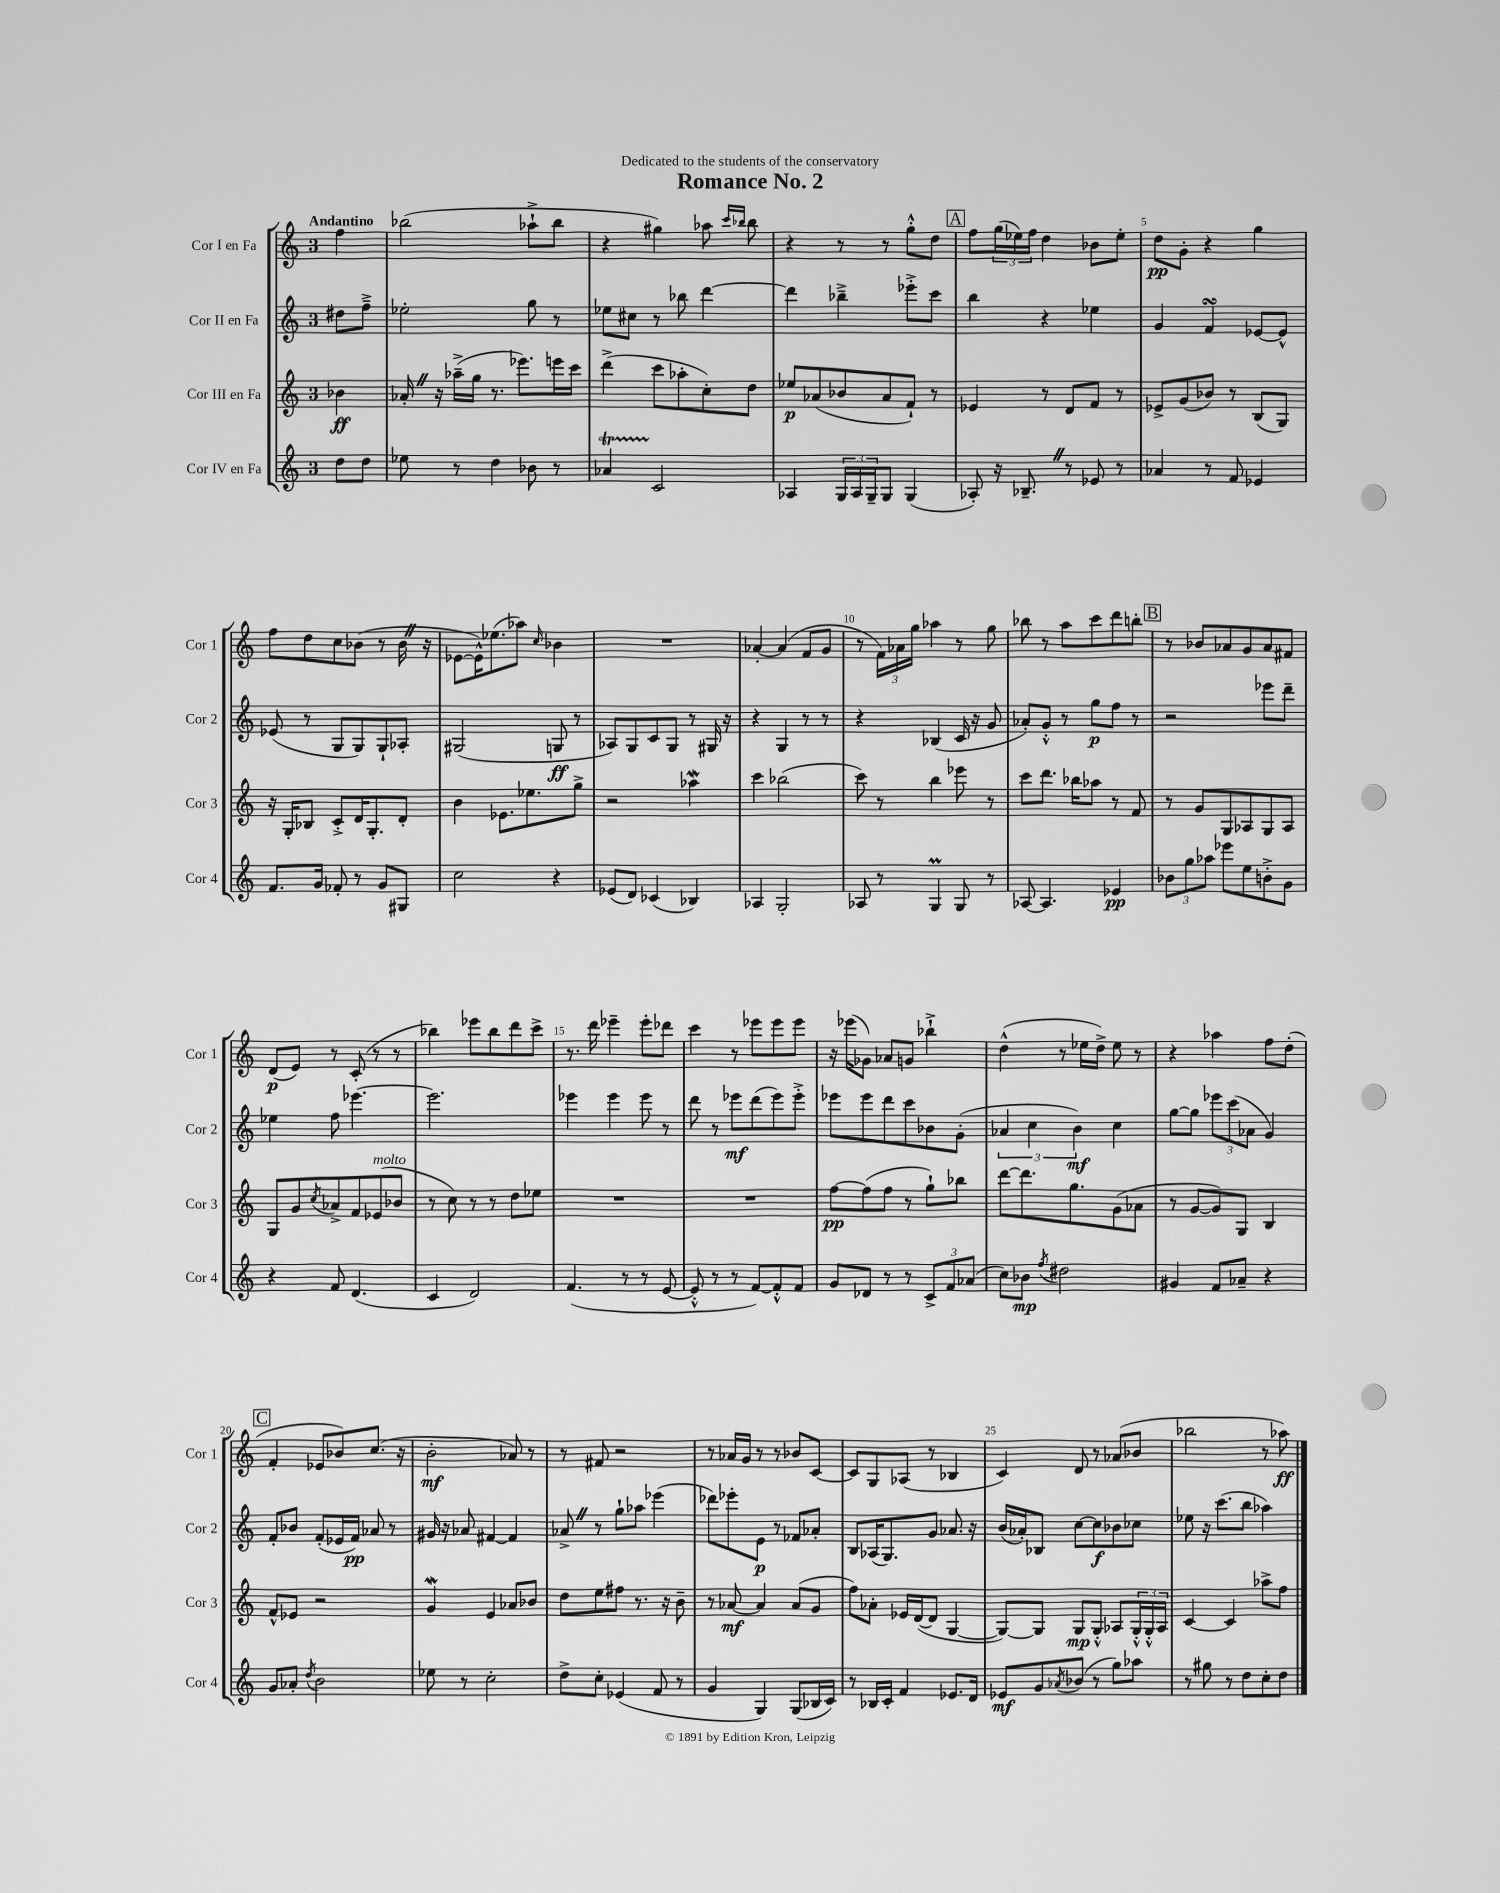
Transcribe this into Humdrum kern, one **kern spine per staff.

**kern	**kern	**kern	**kern
*staff4	*staff3	*staff2	*staff1
*clefG2	*clefG2	*clefG2	*clefG2
*k[]	*k[]	*k[]	*k[]
*M3/4	*M3/4	*M3/4	*M3/4
8dd\L	4b-\	8dd#\L	4ff\
8dd\J	.	8ff~^\J	.
=	=	=	=
8ee-\	16a-'/	2ee-'\	(2bb-\
.	16r	.	.
8r	(16aa-~^\LL	.	.
.	16gg\JJ	.	.
4dd\	8.r	.	.
.	8.eee-\L)	.	.
8b-\	.	8gg\	8aa-`^\L
8r	16eee\L	8r	8bb-\J
.	16ccc\JJ	.	.
=	=	=	=
4a-/	(4ddd^\	8ee-\L	4r
.	.	8cc#\J	.
2c/	8ccc\L	8r	4gg#\)
.	8aa-'\	8bb-\	.
.	8cc'\)	[4ddd\	8aa-\
.	.	.	16qqccc/LL
.	.	.	16qqbb-/JJ
.	8dd\J	.	8bb-\
=	=	=	=
4A-/	8ee-/L	4ddd\]	4r
.	(8a-/	.	.
24G/LL	8b-/	4bb-~^\	8r
24A-/	.	.	.
24G~/J	.	.	.
8G/J	8a-/	.	8r
(4G/	8f`/J)	8eee-'^\L	8gg'^^\L
.	8r	8ccc\J	8dd\J
=	=	=	=
8A-'/)	4e-/	4bb\	8ff\L
16r	.	.	(24gg\L
.	.	.	24ee-\)
8.B-~/	.	.	.
.	.	.	24ff\JJ
.	8r	4r	4dd\
8r	8d/L	.	.
8e-/	8f/J	4ee-\	8b-\L
8r	8r	.	8ee-'\J
=	=	=	=
4a-/	8e-^/L	4g/	8dd\L
.	(8g/	.	8g'\J
8r	8b-/J)	4f/	4r
8f/	8r	.	.
4e-/	(8B/L	[8e-/L	4gg\
.	8G/J)	8e-^^/]J	.
=	=	=	=
8.f/L	16r	(8e-/	8ff\L
.	16G'/LK	.	.
.	8B-/J	8r	8dd\
16g/Jk	.	.	.
8f-'/	8c'^/L	8G/L	8cc\
8r	16d/K	8G/)	(8b-\J
.	8.G'/	.	.
8g/L	.	8G`/	8r
8G#/J	8d'/J	8A-'/J	16b-\
.	.	.	16r
=	=	=	=
2cc\	4b\	(2G#/	[8e-\L
.	.	.	16e-^^\]K)
.	.	.	(8.ee-\
.	8.e-\L	.	.
.	.	.	8aa-\J)
.	8.ee-\	.	.
.	.	.	16qqcc/
4r	.	8G/	4b-\
.	8gg^\J	8r	.
=	=	=	=
(8e-/L	2r	8A-/L)	2.r
8d/J)	.	8G/	.
(4c-/	.	8c/	.
.	.	8G/J	.
4B-/)	4aa-\	8r	.
.	.	16G#/	.
.	.	16r	.
=	=	=	=
4A-/	4ccc\	4r	[4a-'/
2G'/	(2bb-\	4G/	(4a-/]
.	.	8r	8f/L
.	.	8r	8g/J
=	=	=	=
8A-/	8ccc\)	4r	8r
8r	8r	.	24f\LL)
.	.	.	24a-\
.	.	.	24gg\JJ
4G/	4bb\	(4B-/	4aa-\
8G/	8eee-\	16c/	8r
.	.	16r	.
8r	8r	8g/	8gg\
=	=	=	=
[8A-/	8ccc\L	8a-'/L)	8bb-\
4.A-/]	8.ddd\J	8g'^^/J	8r
.	.	8r	8aa\L
.	16bb-\LK	.	.
.	8aa-\J	8gg\L	8ccc\
4e-/	8r	8ff\J	8ddd\
.	8f/	8r	8bb'\J
=	=	=	=
12b-\L	8r	2r	8r
12gg\	.	.	.
.	8g/L	.	8b-/L
12aa-\J	.	.	.
8eee-\L	8G/	.	8a-/
8ee\	8A-/	.	8g/
8b'^\	8G/	8eee-\L	8a-/
8g\J	8A-/J	8ddd~\J	8f#/J
=	=	=	=
4r	8G/L	4ee-\	(8d/L
.	8g/	.	8e/J)
.	8qcc/	.	.
8f/	8a-^/	8ff\	8r
(4.d/	8f/	[4.eee-\	(8c'/
.	(8e-/	.	8r
.	8b-/J	.	8r
=	=	=	=
4c/	8r	2.eee-\]	4bb-\)
.	8cc\)	.	.
2d/)	8r	.	8eee-\L
.	8r	.	8bb-\
.	8dd\L	.	8ddd\
.	8ee-\J	.	8ccc^\J
=	=	=	=
(4.f/	2.r	4eee-\	8.r
.	.	.	16ddd\
.	.	4eee-\	4eee-~\
8r	.	.	.
8r	.	8eee-\	8eee-'\L
[8e/	.	8r	8ddd-\J
=	=	=	=
8e'^^/]	2.r	8ddd\	4ccc\
8r	.	8r	.
8r	.	8eee-\L	8r
[8f/L)	.	(8ddd\	8eee-\L
8f'^^/]	.	8eee-\)	8eee-\
8f/J	.	8eee-'^\J	8eee-\J
=	=	=	=
8g/L	[8ff\L	8eee-\L	16r
.	.	.	(16eee-\LK
8d-/J	(8ff\]	8eee-\	8g-\J)
8r	8ff\J	8ddd\	8a-/L
8r	8r	8ccc\	8g/J
12c^/L	8gg`\L)	8b-\	4bb-`^\
12f/	.	.	.
.	8bb-\J	(8g'\J	.
(12a-/J	.	.	.
=	=	=	=
8cc\L)	[8ddd\L	6a-/	(4dd^^\
8b-\J	8.ddd\]	.	.
.	.	6cc\	.
8qff/	.	.	.
2dd#\	.	.	8r
.	8.gg\	.	.
.	.	6b\)	.
.	.	.	16ee-\LL
.	.	.	16dd^\JJ)
.	(8g\	4cc\	8ee-\
.	8a-\J	.	8r
=	=	=	=
4g#/	8r	[8gg\L	4r
.	[8g/L	8gg\]J	.
8f/L	8g/])	12eee-\L	4aa-\
.	.	(12ccc\	.
8a-~/J	8G/J	.	.
.	.	12a-\J	.
4r	4B/	4g/)	8ff\L
.	.	.	(8dd'\J
=	=	=	=
8g/L	8f^^/L	8f'/L	4f'/
8a-'/J	8e-/J	8b-/J	.
8qdd/	.	.	.
2b\	2r	(8f'/L	8e-/L
.	.	16e-/L	8b-/)
.	.	16f/JJ)	.
.	.	8a-/	(8.cc/J
.	.	8r	.
.	.	.	16r
=	=	=	=
8ee-\	4g/	16g#/	2b'\
.	.	16r	.
8r	.	8a-/	.
2cc'\	4e/	[4f#/	.
.	8a-/L	4f#/]	8a-/)
.	8b-/J	.	8r
=	=	=	=
8dd^\L	8dd\L	8a-^/	8r
8cc'\J	8ee\	8r	8f#/
(4e-/	8ff#\J	8gg`\L	2r
.	8.r	8aa-\J	.
8f/	.	(4eee-\	.
.	16r	.	.
8r	8b~\	.	.
=	=	=	=
4g/	8r	8ddd-\L)	8r
.	[8a-/	8eee-'\	16a-/LL
.	.	.	16g/JJ
4G/)	4a-/]	8e\J	8r
.	.	8r	8r
(8G/L	(8a-/L	8f-/L	8b-/L
16B-/L	8g/J	8a-'/J	[8c/J
16c/JJ)	.	.	.
=	=	=	=
8r	8ff\L)	8B/L	8c/]L
16B-/LL	8a-'\J	(16A-/K	8G/
16c'/JJ	.	8.G/)	.
4f/	16e-/LL	.	(8A-/J
.	([16d/J	.	.
.	8d/]J	8g/J	8r
8.e-/L	[4G/	8.a-/	4B-/
16d/Jk	.	16r	.
=	=	=	=
8e-/L	8G/_L)	(16b/LL	4c/)
.	.	16a-'/J)	.
8g/	8G/]J	8B-/J	.
8qa-/	.	.	.
(8b-/J	8G/L	[8cc\L	8d/
8r	8G'^^/J	8cc\]	8r
8gg\L)	8A-/L	8b-\	(8a-/L
8aa-\J	24G'^^/L	8cc-\J	8b-/J
.	24G'^^/	.	.
.	24A-/JJ	.	.
=	=	=	=
8r	[4c/	8ee-\	2bb-\
8gg#\	.	16r	.
.	.	(8.ccc\L	.
8r	4c/]	.	.
8dd\L	.	8bb\J	.
8cc'\	8aa-^\L	4aa-\)	8r
8dd\J	8ff\J	.	8aa-\)
==	==	==	==
*-	*-	*-	*-
